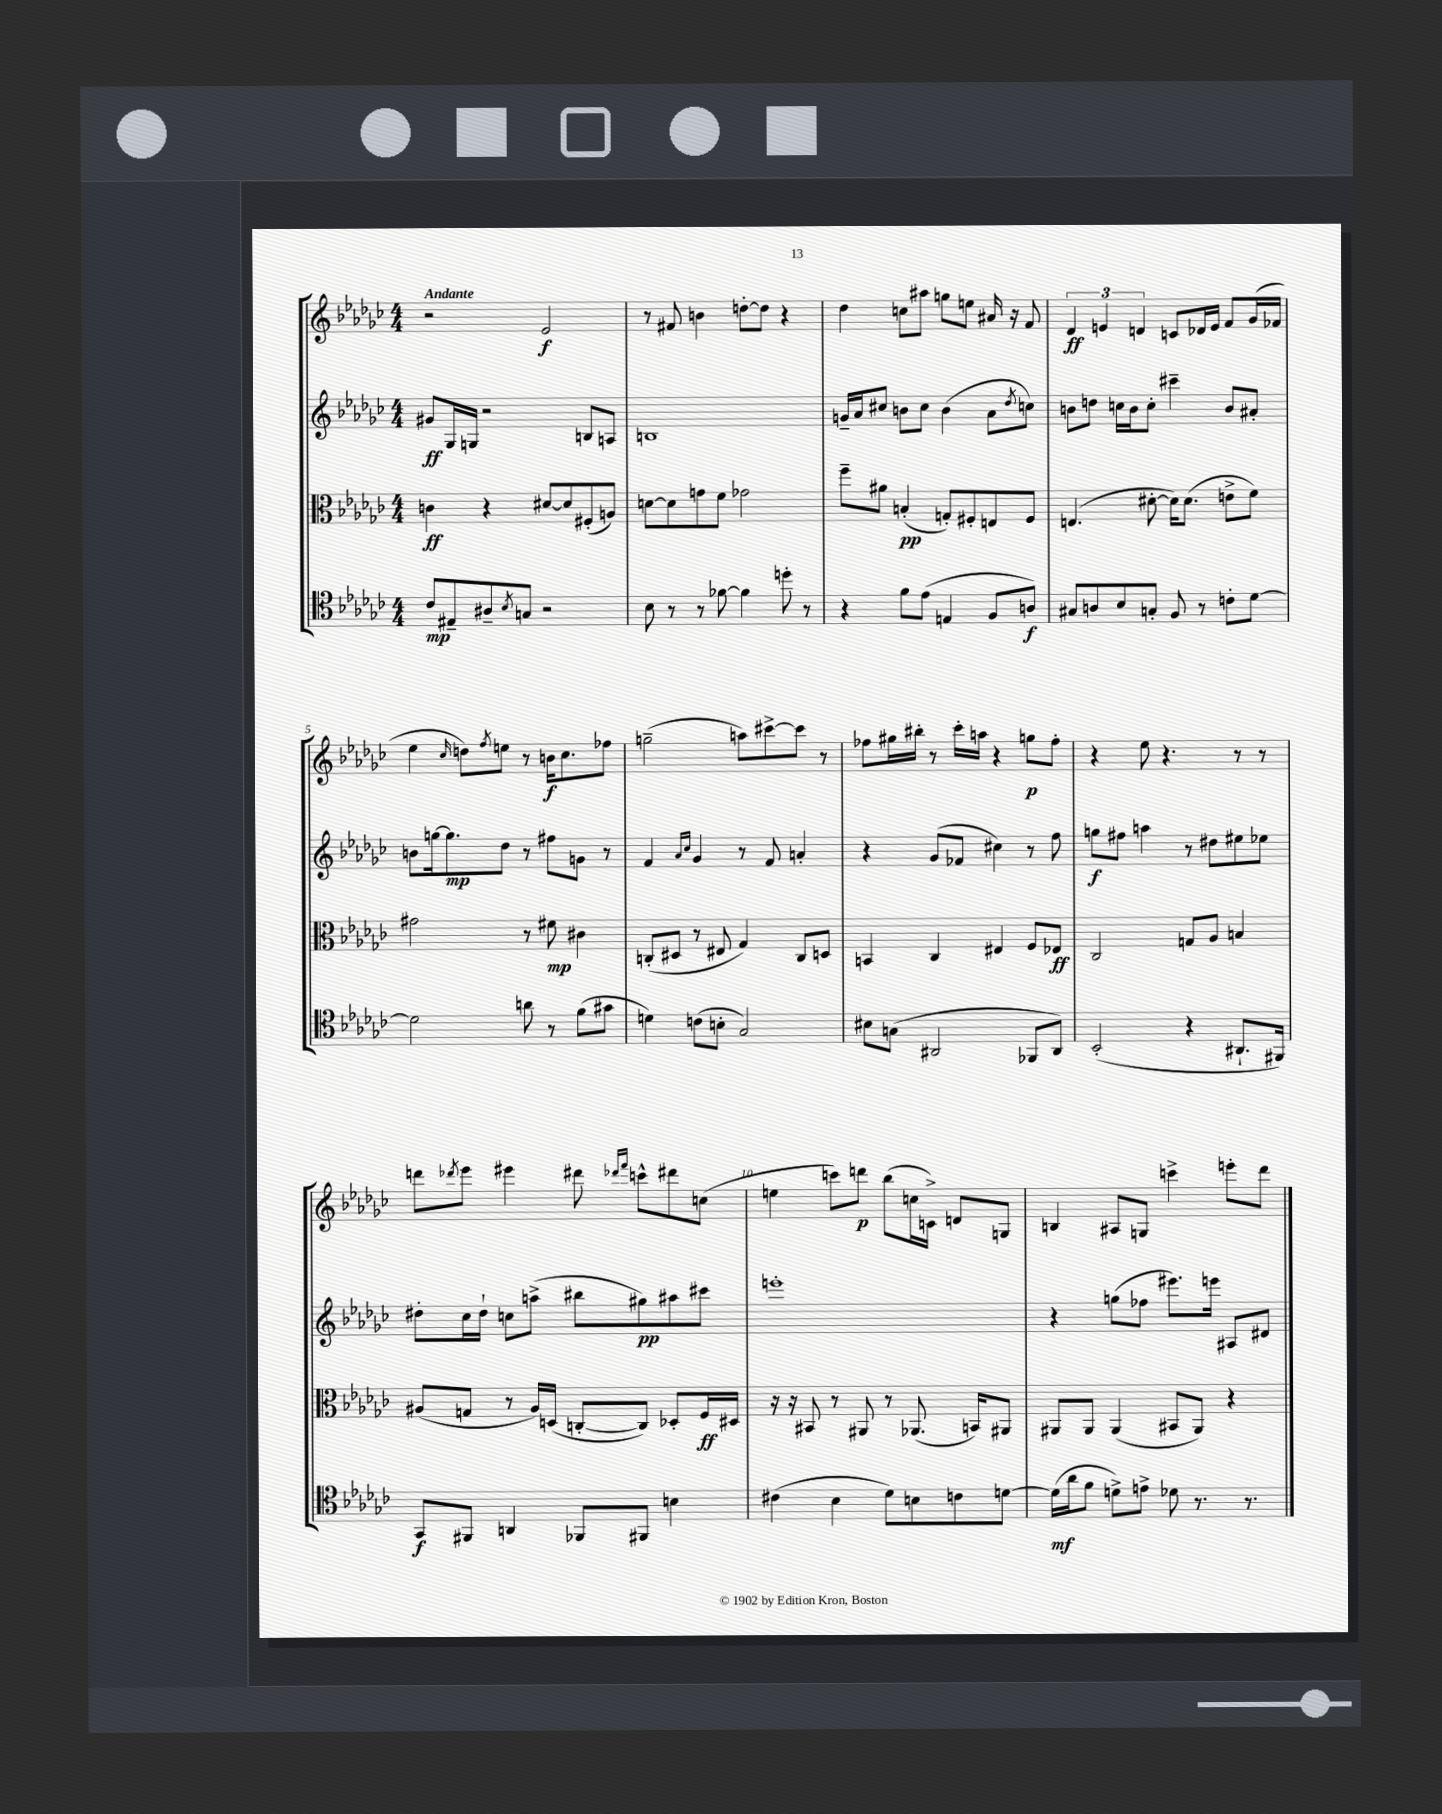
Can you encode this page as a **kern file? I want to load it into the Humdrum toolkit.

**kern	**dynam	**kern	**dynam	**kern	**dynam	**kern	**dynam
*part4	*part4	*part3	*part3	*part2	*part2	*part1	*part1
*staff4	*staff4	*staff3	*staff3	*staff2	*staff2	*staff1	*staff1
*clefC4	*	*clefC3	*	*clefG2	*	*clefG2	*
*k[b-e-a-d-g-c-]	*	*k[b-e-a-d-g-c-]	*	*k[b-e-a-d-g-c-]	*	*k[b-e-a-d-g-c-]	*
*M4/4	*	*M4/4	*	*M4/4	*	*M4/4	*
=1	=1	=1	=1	=1	=1	=1	=1
!	!	!	!	!	!	!LO:TX:a:B:t=Andante	!
8c-/L	mp	4cn\	ff	8g#X/L	ff	2r	.
8E#X~/	.	.	.	16G-/L	.	.	.
.	.	.	.	16Gn/JJ	.	.	.
8A#X~/	.	4r	.	2r	.	.	.
8qB-/	.	.	.	.	.	.	.
8Gn/J	.	.	.	.	.	.	.
2r	.	[8d#X/L	.	.	.	2e-/	f
.	.	8d#/]	.	.	.	.	.
.	.	(8F#X'/	.	8Bn/L	.	.	.
.	.	8An/J)	.	8An/J	.	.	.
=2	=2	=2	=2	=2	=2	=2	=2
8B-\	.	[8dn\L	.	1Bn	.	8r	.
8r	.	8d\]	.	.	.	8f#X/	.
8r	.	8gn\	.	.	.	4bn\	.
[8f-X\	.	8f\J	.	.	.	.	.
4f-\]	.	2g-X\	.	.	.	[8ddn'\L	.
.	.	.	.	.	.	8dd\J]	.
8ddn'\	.	.	.	.	.	4r	.
8r	.	.	.	.	.	.	.
=3	=3	=3	=3	=3	=3	=3	=3
4r	.	8ff~\L	.	16gn~/LL	.	4dd-\	.
.	.	.	.	16a-/J	.	.	.
.	.	8a#X\J	.	8cc#X/J	.	.	.
8f\L	.	(4Bn'/	pp	8bn\L	.	8ccn\L	.
(8e-\J	.	.	.	8cc#\J	.	8aa#X\J	.
4En/	.	8Gn'/L)	.	(4b\	.	8ggn\L	.
.	.	8F#X'/	.	.	.	8een\J	.
8F/L	.	8En/	.	8a-\L	.	16a#X/	.
.	.	.	.	.	.	16r	.
.	.	.	.	8qdd-/	.	.	.
8An/J)	f	8F#/J	.	8ccn\J)	.	8f/	.
=4	=4	=4	=4	=4	=4	=4	=4
8G#X/L	.	(4.En/	.	8bn\L	.	6d-/	ff
8An/	.	.	.	8ddn\J	.	.	.
.	.	.	.	.	.	6en/	.
8B-/	.	.	.	16ccn\LL	.	.	.
.	.	.	.	16b\J	.	.	.
.	.	.	.	.	.	6dn/	.
8Gn'/J	.	[8d#X'\	.	8cc'\J	.	.	.
8F/	.	16d#\KL])	.	4ccc#X~\	.	8cn/L	.
.	.	(8.d#\J	.	.	.	.	.
8r	.	.	.	.	.	16d-X/L	.
.	.	.	.	.	.	16e/JJ	.
8cn'\L	.	8en^\L	.	8b/L	.	8f/L	.
[8d-\J	.	8f\J)	.	8a#X'/J	.	(16g-/L	.
.	.	.	.	.	.	16f-X/JJ	.
!!LO:LB:g=z
=5	=5	=5	=5	=5	=5	=5	=5
2d-\]	.	2g#X\	.	8bn\L	.	4ee-\	.
.	.	.	.	[16ggn\k	.	.	.
.	.	.	.	8.gg\]	mp	.	.
.	.	.	.	.	.	16qqcc-/	.
.	.	.	.	.	.	8ddn\L)	.
.	.	.	.	.	.	8qff/	.
.	.	.	.	8dd-\J	.	8een\J	.
8an\	.	8r	.	8r	.	8r	.
8r	.	8f#X\	mp	8ff#X\L	.	16bn\KL	f
.	.	.	.	.	.	8.cc-\	.
(8f\L	.	4c#X\	.	8gn\J	.	.	.
8g#X\J	.	.	.	8r	.	8ff-X\J	.
=6	=6	=6	=6	=6	=6	=6	=6
4dn\)	.	(8Cn'/L	.	4f/	.	(2ggn~\	.
.	.	8D#X/J	.	.	.	.	.
.	.	.	.	16qqa-/LL	.	.	.
.	.	.	.	16qqcc-/JJ	.	.	.
(8cn\L	.	8r	.	4g-/	.	.	.
8Bn'\J	.	8E#X/	.	.	.	.	.
2G-/)	.	4G-/)	.	8r	.	8aan\L)	.
.	.	.	.	8f/	.	[8ccc#X^\	.
.	.	8C/L	.	4an'/	.	8ccc#\J]	.
.	.	8Dn/J	.	.	.	8r	.
=7	=7	=7	=7	=7	=7	=7	=7
8B#X\L	.	4BBn/	.	4r	.	8ff-X\L	.
(8Gn\J	.	.	.	.	.	16gg#X\L	.
.	.	.	.	.	.	16bb#X'\JJ	.
2AA#X/	.	4C-/	.	(8g-/L	.	8r	.
.	.	.	.	8f-X/J	.	16ccc-'\LL	.
.	.	.	.	.	.	16aan\JJ	.
.	.	4E#X/	.	4cc#X\)	.	4r	.
8FF-X/L	.	8F/L	.	8r	.	8ggn\L	p
8AA#/J)	.	8E-X/J	ff	8ff\	.	8ff-'\J	.
=8	=8	=8	=8	=8	=8	=8	=8
(2BB-'/	.	2C-/	.	8ggn\L	f	4r	.
.	.	.	.	8ff#X\J	.	.	.
.	.	.	.	4aan\	.	8ee-\	.
.	.	.	.	.	.	4.r	.
4r	.	8Gn/L	.	8r	.	.	.
.	.	8A-/J	.	8dd#X\L	.	.	.
8.AA#X`/L	.	4Bn/	.	8ee#X\	.	8r	.
.	.	.	.	8ee-X\J	.	8r	.
16FF#X/Jk)	.	.	.	.	.	.	.
!!LO:LB:g=z
=9	=9	=9	=9	=9	=9	=9	=9
8GG-/L	f	(8A#X/L	.	8dd#X'\L	.	8dddn\L	.
.	.	.	.	.	.	8qddd-X/	.
8FF#X/J	.	8Gn/J	.	16cc-\L	.	8eee-\J	.
.	.	.	.	16dd#`\JJ	.	.	.
4AAn/	.	8r	.	8ccn\L	.	4eee#X\	.
.	.	16A#/LL)	.	(8aan^\J	.	.	.
.	.	(16Dn/JJ	.	.	.	.	.
8FF-X/L	.	[8Cn'/L	.	8bb#X\L	.	8ddd#X\	.
.	.	.	.	.	.	16qqddd-X/LL	.
.	.	.	.	.	.	16qqfff/JJ	.
8FF#X/J	.	8C/J])	.	8gg#X\)	pp	8cccn^^\L	.
4Bn\	.	8D-X'/L	.	8aa#X\	.	8ddd#X\	.
.	.	16F/L	ff	8ccc#X\J	.	(8ccn\J	.
.	.	16D#X/JJ	.	.	.	.	.
=10	=10	=10	=10	=10	=10	=10	=10
(4c#X\	.	16r	.	1eeen'	.	4een\	.
.	.	16r	.	.	.	.	.
.	.	8BB#X/	.	.	.	.	.
4B-\	.	8r	.	.	.	8cccn\L)	.
.	.	8AA#X/	.	.	.	8dddn\J	p
8d-\L)	.	8r	.	.	.	(8bb-\L	.
8Bn\	.	(8.AA-X/	.	.	.	16ccn\L	.
.	.	.	.	.	.	16cn^\JJ)	.
8cn\	.	.	.	.	.	8dn/L	.
.	.	16BBn/KL)	.	.	.	.	.
[8dn\J	.	8AA#X/J	.	.	.	8Gn/J	.
=11	=11	=11	=11	=11	=11	=11	=11
(16d\LL]	mf	8AA#X/L	.	4r	.	4Bn/	.
16a-\J	.	.	.	.	.	.	.
8f\J	.	8AA#/J	.	.	.	.	.
8dn^\L)	.	(4AA#/	.	(8ggn\L	.	8A#X/L	.
8en^\J	.	.	.	8ff-X\J	.	8Gn/J	.
8d-X\	.	8BB#X/L	.	8.eee#X\L)	.	4cccn^\	.
8.r	.	8AA#/J)	.	.	.	.	.
.	.	.	.	16eeen\Jk	.	.	.
.	.	4r	.	8A#X/L	.	8eeen'\L	.
8.r	.	.	.	.	.	.	.
.	.	.	.	8d#X/J	.	8ddd-\J	.
==	==	==	==	==	==	==	==
*-	*-	*-	*-	*-	*-	*-	*-
